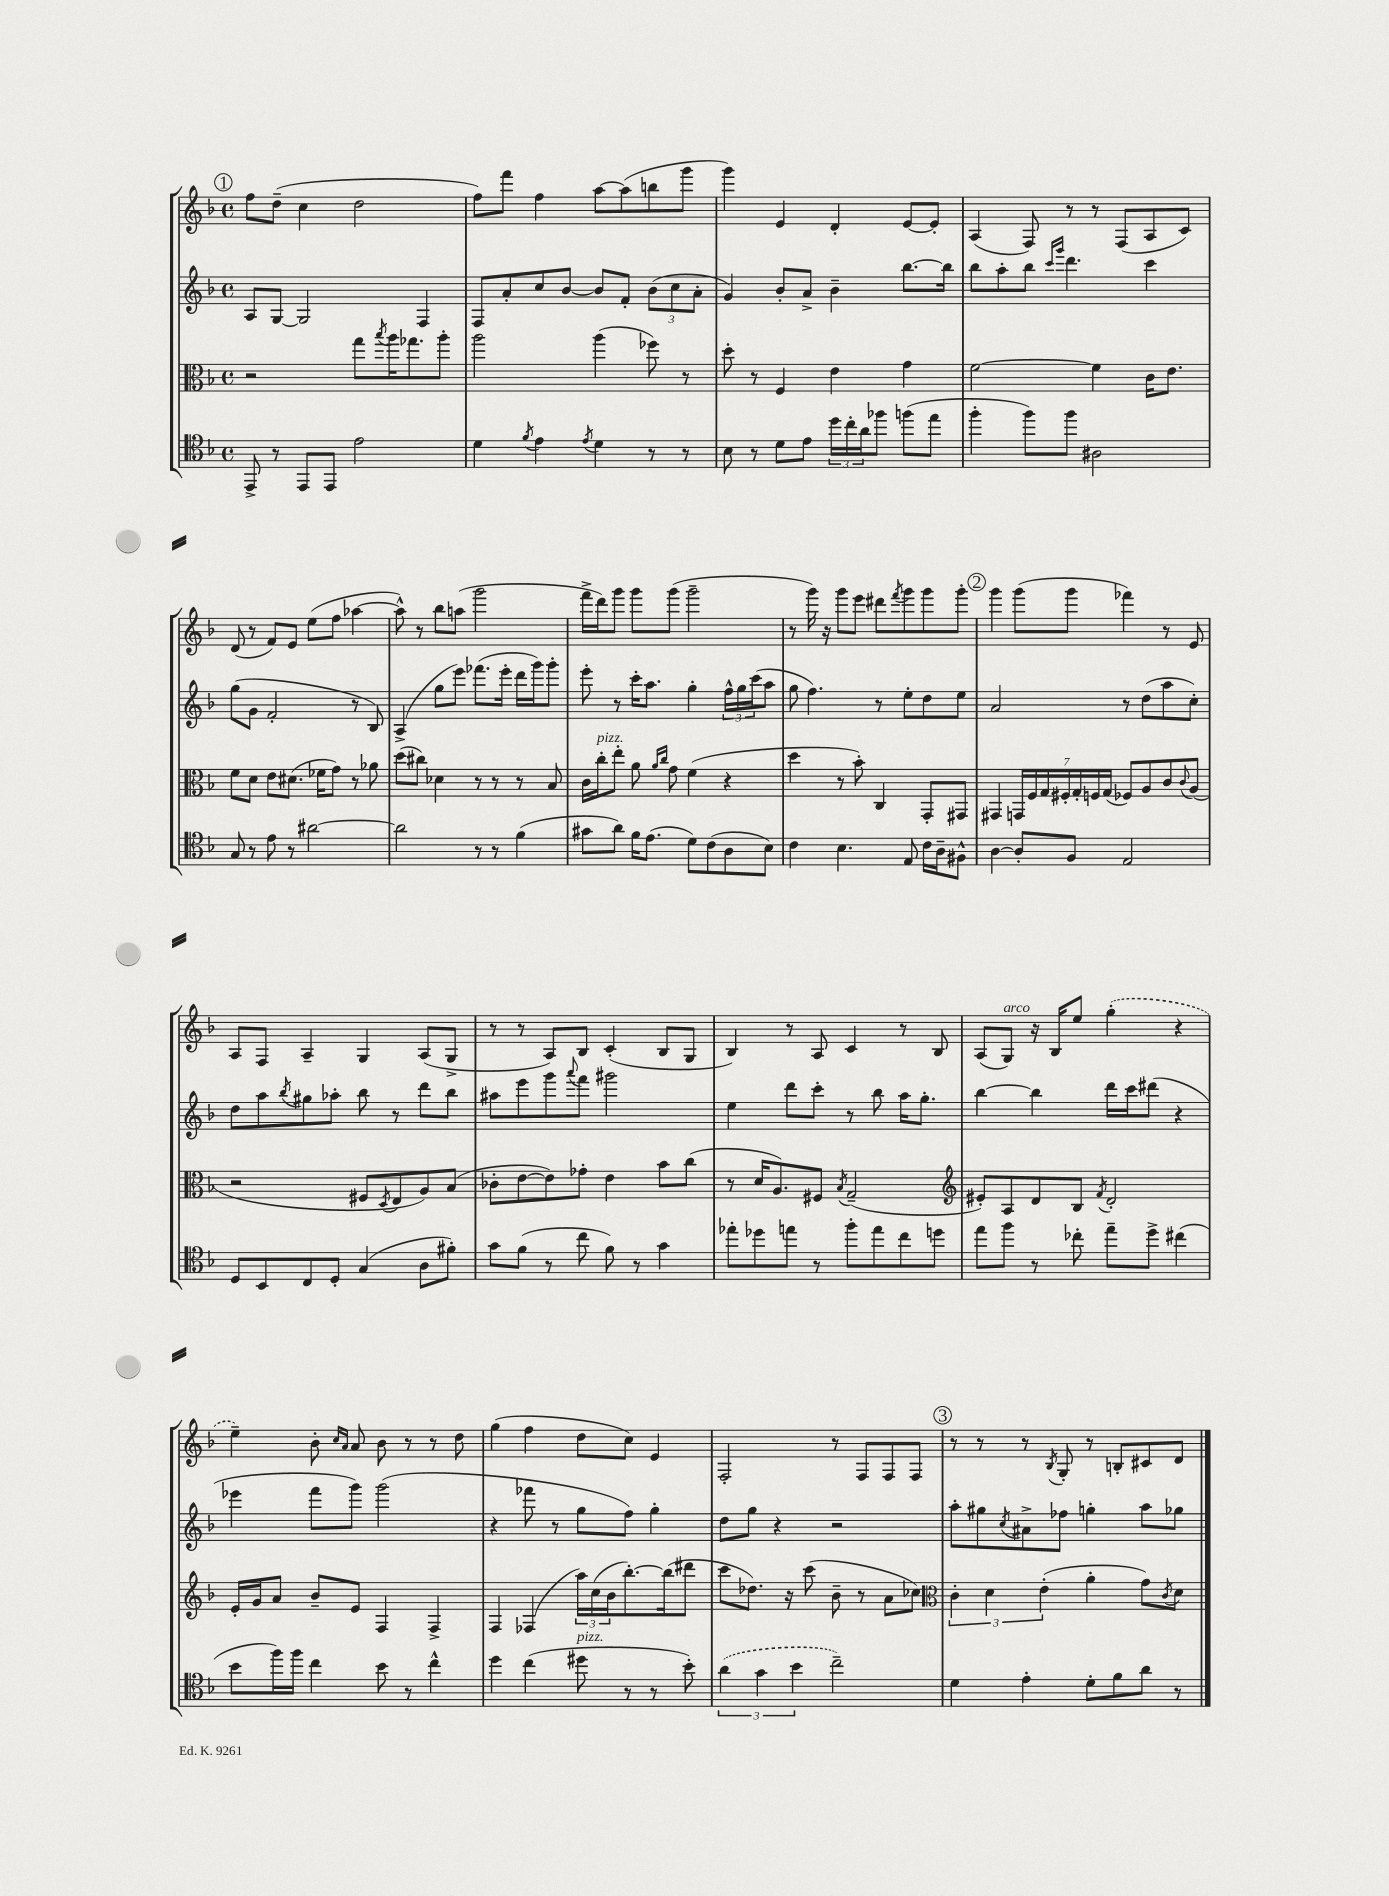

**kern	**kern	**kern	**kern
*staff4	*staff3	*staff2	*staff1
*clefC4	*clefC3	*clefG2	*clefG2
*k[b-]	*k[b-]	*k[b-]	*k[b-]
*M4/4	*M4/4	*M4/4	*M4/4
*met(c)	*met(c)	*met(c)	*met(c)
8EE^	2r	8A	8ff
8r	.	[8G	(8dd~
8EE	.	2G]	4cc
8EE	.	.	.
2e	8gg	.	2dd
.	8qbb-	.	.
.	16aa	.	.
.	8.gg-	.	.
.	.	4F	.
.	8aa'	.	.
=	=	=	=
4d	2aa	8F	8ff)
.	.	8a'	8fff
8qf	.	.	.
4e	.	8cc	4ff
.	.	[8b-	.
8qe	.	.	.
4d	(4aa	8b-]	[8aa
.	.	8f'	(8aa]
8r	8ff-)	(12b-	8bb
.	.	12cc	.
8r	8r	.	8ggg
.	.	12a'	.
=	=	=	=
8B-	8dd'	4g)	4ggg)
8r	8r	.	.
8d	4F	8b-'	4e
8e	.	8a^	.
24dd	4e	4b-~	4d'
24cc'	.	.	.
24a	.	.	.
8ff-	.	.	.
(8ff	4g	[8.bb-	[8e
8ee	.	.	8e']
.	.	16bb-]	.
=	=	=	=
4ff'	[2f	8bb-	(4A
.	.	8aa'	.
8ff)	.	8bb-	8F)
.	.	16qqccc	.
.	.	16qqggg	.
8ff	.	4.ddd	8r
2A#	4f]	.	8r
.	.	.	(8F
.	16c	4ccc	8A
.	8.e	.	.
.	.	.	8c)
=	=	=	=
8G	8f	(8gg	(8d
8r	8d	8g	8r
8e	8e	2f'	8f)
8r	(8.d#	.	8e
[2a#	.	.	(8ee
.	16f-	.	.
.	8g)	.	8ff
.	8r	8r	[4aa-
.	8a-	8B-)	.
=	=	=	=
2a#]	(8dd	(4A^	8aa-^^])
.	8cc#)	.	8r
.	4d-	8gg	8bb-
.	.	8eee)	(8aa
8r	8r	(8.fff-	2ggg
8r	8r	.	.
.	.	16eee'	.
(4f	8r	16ddd	.
.	.	16ggg)	.
.	8B-	8ggg'	.
=	=	=	=
8g#	16c	8eee'	16fff^
.	16cc'	.	16ddd)
8a)	8ee'	8r	8ggg
16f	8a	16ccc'	8ggg
(8.e	.	8.aa	.
.	16qqa	.	.
.	16qqcc	.	.
.	8g	.	(8ggg
8d)	(4f	4gg'	2ggg~
(8c	.	.	.
8A	4r	24ff^^	.
.	.	24gg	.
.	.	(24ccc	.
8B-)	.	8aa	.
=	=	=	=
4c	4dd	8gg	8r
.	.	4.ff)	16ggg)
.	.	.	16r
4.B-	8r	.	8ggg
.	8b-')	.	8eee
.	4C	8r	8ddd#
.	.	.	8qfff
8E	.	8ee'	8ggg
16c	8GG'	8dd	8ggg
16A~	.	.	.
8F#^^	8GG#	8ee	8ggg'
=	=	=	=
[4A	4GG#	2a	4ggg
8A']	28GG	.	(8ggg
.	28F	.	.
.	28G	.	.
.	28F#'	.	.
8F	.	.	8ggg
.	28G'	.	.
.	28F	.	.
.	(28G	.	.
2E	8F-)	8r	4fff-)
.	8A	(8dd	.
.	8c	8aa	8r
.	8qqc	.	.
.	(8A	8cc')	8e
=	=	=	=
8D	2r	8dd	8A
8BB-	.	8aa	8F
.	.	8qbb-	.
8C	.	8gg#	4A~
8D'	.	8aa-'	.
(4G	8F#	8bb-	4G
.	8qD	.	.
.	8E	8r	.
8A	8A)	8ddd	(8A
8f#')	(8B-	8bb-	8G^
=	=	=	=
8g	8c-'	8aa#	8r
(8f	[8e	8eee	8r
8r	8e])	8ggg	8A)
.	.	8qqaaa	.
8cc	8g-'	8fff	8B-
8f)	4e	2ggg#	(4c'
8r	.	.	.
4g	8b-	.	8B-
.	(8cc	.	8G
=	=	=	=
8ee-'	8r	4ee	4B-)
8dd-	16d	.	.
.	8.A)	.	.
8ee	.	8ddd	8r
8r	8F#	8ccc'	8A
.	8qB-	.	.
8ff'	(2G~	8r	4c
8ee	.	8bb-	.
8cc	.	16aa	8r
.	.	8.gg'	.
8dd	.	.	8B-
=	=	=	=
*	*clefG2	*	*
8ee	8e#')	[4bb-	(8A
8ff	8A	.	8G)
8r	8d	4bb-]	16r
.	.	.	16B-
8cc-'	8B-	.	8ee
.	8qf	.	.
8ee~	2d'	16ddd	(4gg'
.	.	16ccc	.
8dd^	.	(8ddd#	.
(4cc#	.	4r	4r
=	=	=	=
8b-	16e'	4eee-	4ee~)
.	16g	.	.
16ff)	8a	.	.
16ff	.	.	.
4cc	8b-~	8fff	8b-'
.	.	.	16qqcc
.	.	.	16qqa
.	8e	8ggg)	8a
8b-	4F	(2ggg	8b-
8r	.	.	8r
4cc^^	4F^	.	8r
.	.	.	8dd
=	=	=	=
4dd	4F	4r	(4gg
(4cc	(4F-	8fff-	4ff
.	.	8r	.
8dd#	24aa)	8gg	8dd
.	(24cc	.	.
.	24b-	.	.
8r	[8.bb-')	8ff)	8cc)
8r	.	4gg'	4e
.	(16bb-]	.	.
8b-')	8ddd#	.	.
=	=	=	=
(6a	8ccc	8dd	2F'
.	8.dd-)	8gg	.
6g	.	.	.
.	.	4r	.
.	16r	.	.
6b-	.	.	.
.	(8ccc	.	.
2cc~)	8b-~	2r	8r
.	8r	.	8F
.	8a	.	8F
.	8cc-)	.	8F
=	=	=	=
*	*clefC3	*	*
4d	6c'	8aa'	8r
.	.	8gg#	8r
.	6d	.	.
.	.	8qcc	.
4e'	.	8a#^	8r
.	(6e'	.	.
.	.	.	8qB-
.	.	8ff-	8G'
8d'	4a'	4gg'	8r
8f	.	.	8B'
8a	8g)	8aa	8c#
.	8qc	.	.
8r	8d	8gg-	8d
==	==	==	==
*-	*-	*-	*-
